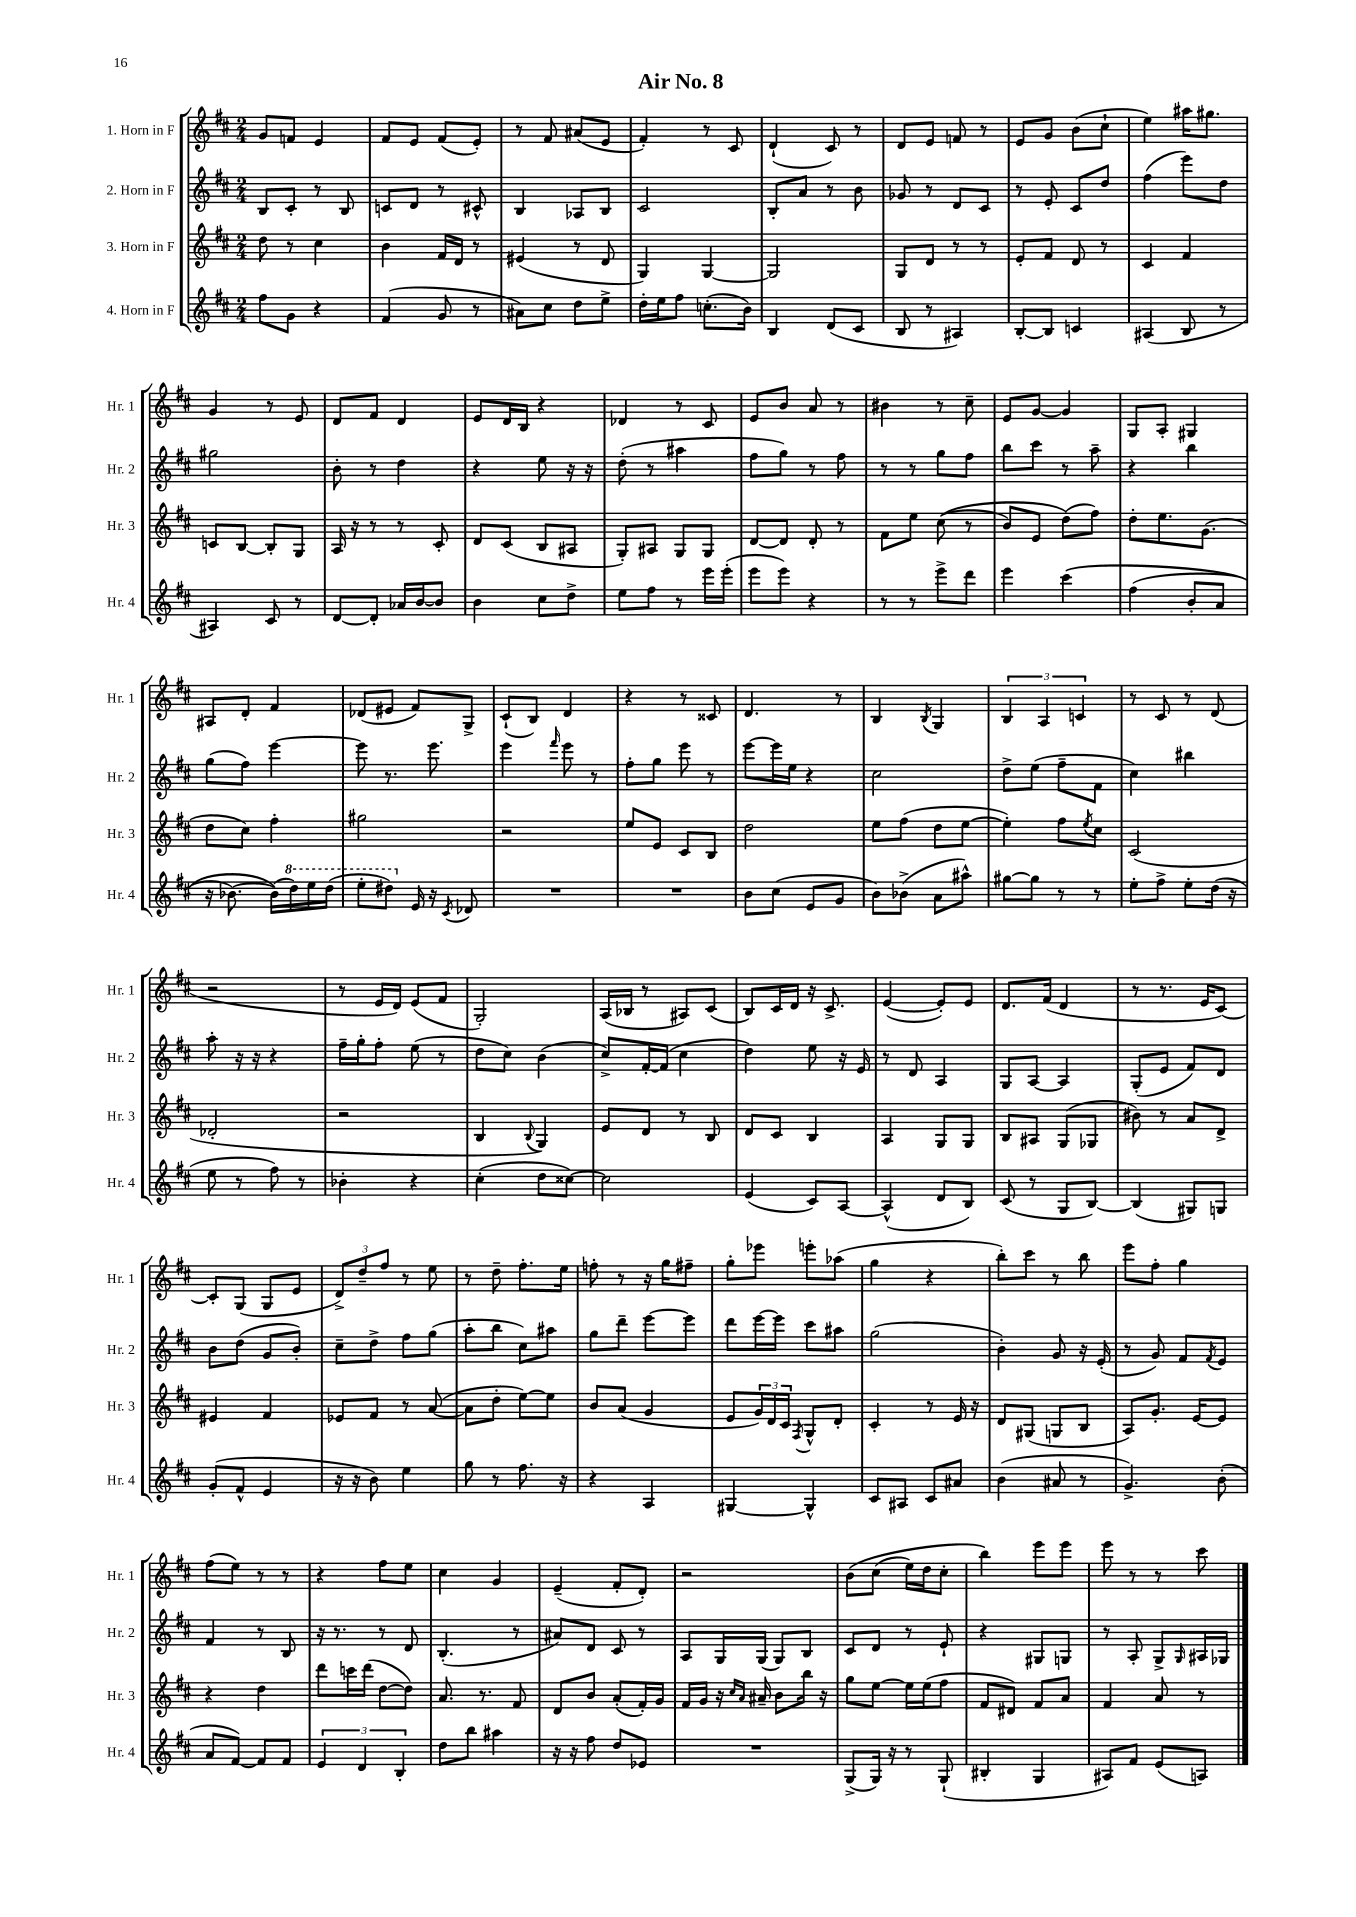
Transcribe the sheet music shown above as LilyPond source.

\header { title = "Air No. 8" }
<<
\new StaffGroup <<
\new Staff = "s0" \with { instrumentName = "1. Horn in F" shortInstrumentName = "Hr. 1" } {
    \clef treble \key d \major \numericTimeSignature \time 2/4
    g'8 f'8 e'4 |
    fis'8 e'8 fis'8( e'8-.) |
    r8 fis'8 ais'8( e'8 |
    fis'4-.) r8 cis'8 |
    d'4-!( cis'8) r8 |
    d'8 e'8 f'8 r8 |
    e'8 g'8 b'8( cis''8-! |
    e''4) ais''16 gis''8. |
    g'4 r8 e'8 |
    d'8 fis'8 d'4 |
    e'8 d'16 b16 r4 |
    des'4 r8 cis'8 |
    e'8 b'8 a'8 r8 |
    bis'4 r8 cis''8-- |
    e'8 g'8~ g'4 |
    g8 a8-. gis4 |
    ais8 d'8-. fis'4 |
    des'8( eis'8 fis'8) g8-> |
    cis'8-!( b8) d'4 |
    r4 r8 cisis'8 |
    d'4. r8 |
    b4 \acciaccatura { b8 } g4 |
    \tuplet 3/2 { b4 a4 c'4 } |
    r8 cis'8 r8 d'8( |
    r2 |
    r8 e'16 d'16) e'8( fis'8 |
    g2-.) |
    a16( bes16 r8 ais8) cis'8( |
    b8) cis'16 d'16 r16 cis'8.-> |
    e'4~( e'8-.) e'8 |
    d'8. fis'16( d'4 |
    r8 r8. e'16 cis'8~) |
    cis'8-. g8( g8 e'8 |
    \tuplet 3/2 { d'8->) d''8-- fis''8 } r8 e''8 |
    r8 d''8-- fis''8.-. e''16 |
    f''8-. r8 r16 g''16 fis''8-- |
    g''8-. ees'''8 e'''8-. aes''8( |
    g''4 r4 |
    b''8-.) cis'''8 r8 b''8 |
    e'''8 fis''8-. g''4 |
    fis''8( e''8) r8 r8 |
    r4 fis''8 e''8 |
    cis''4 g'4 |
    e'4--( fis'8-. d'8-.) |
    r2 |
    b'8\( cis''8( e''16) d''16 cis''8-. |
    b''4\) e'''8 e'''8 |
    e'''8 r8 r8 cis'''8 \bar "|." |
}
\new Staff = "s1" \with { instrumentName = "2. Horn in F" shortInstrumentName = "Hr. 2" } {
    \clef treble \key d \major \numericTimeSignature \time 2/4
    b8 cis'8-. r8 b8 |
    c'8 d'8 r8 cis'8-^ |
    b4 aes8 b8 |
    cis'2 |
    b8-. a'8 r8 b'8 |
    ges'8 r8 d'8 cis'8 |
    r8 e'8-. cis'8 d''8 |
    fis''4( e'''8) d''8 |
    gis''2 |
    b'8-. r8 d''4 |
    r4 e''8 r16 r16 |
    d''8-.( r8 ais''4 |
    fis''8 g''8) r8 fis''8 |
    r8 r8 g''8 fis''8 |
    b''8 cis'''8 r8 a''8-- |
    r4 b''4 |
    g''8( fis''8) e'''4~ |
    e'''8 r8. e'''8. |
    e'''4 \grace { fis'''16 } e'''8 r8 |
    fis''8-. g''8 e'''8 r8 |
    e'''8~ e'''16 e''16 r4 |
    cis''2 |
    d''8-> e''8( fis''8-- fis'8 |
    cis''4) bis''4 |
    a''8-. r16 r16 r4 |
    fis''16-- g''16-. fis''8-. e''8( r8 |
    d''8 cis''8) b'4( |
    cis''8->) fis'16~-. fis'16( cis''4 |
    d''4) e''8 r16 e'16 |
    r8 d'8 a4 |
    g8 a8~ a4 |
    g8-.( e'8 fis'8) d'8 |
    b'8 d''8( g'8 b'8-.) |
    cis''8-- d''8-> fis''8 g''8( |
    a''8-. b''8 cis''8) ais''8 |
    g''8 d'''8-- e'''8~ e'''8 |
    d'''8 e'''16~ e'''16 cis'''8 ais''8 |
    g''2( |
    b'4-.) g'8 r16 e'16-.( |
    r8 g'8) fis'8 \acciaccatura { fis'8 } e'8 |
    fis'4 r8 b8 |
    r16 r8. r8 d'8 |
    b4.-.( r8 |
    ais'8) d'8 cis'8 r8 |
    a8 g16 g16( g8) b8 |
    cis'8 d'8 r8 e'8-! |
    r4 gis8 g8 |
    r8 a8-. g8-> \grace { g16 } ais16 ges16 \bar "|." |
}
\new Staff = "s2" \with { instrumentName = "3. Horn in F" shortInstrumentName = "Hr. 3" } {
    \clef treble \key d \major \numericTimeSignature \time 2/4
    d''8 r8 cis''4 |
    b'4 fis'16 d'16 r8 |
    eis'4( r8 d'8 |
    g4) g4~ |
    g2 |
    g8 d'8 r8 r8 |
    e'8-. fis'8 d'8 r8 |
    cis'4 fis'4 |
    c'8 b8~ b8-. g8 |
    a16 r16 r8 r8 cis'8-. |
    d'8 cis'8( b8 ais8 |
    g8-.) ais8 g8 g8 |
    d'8~ d'8 d'8-. r8 |
    fis'8 e''8 cis''8(\( r8 |
    b'8) e'8 d''8(\) fis''8) |
    d''8-. e''8. g'8.( |
    d''8 cis''8) fis''4-. |
    gis''2 |
    r2 |
    e''8 e'8 cis'8 b8 |
    d''2 |
    e''8 fis''8( d''8 e''8~ |
    e''4-.) fis''8 \acciaccatura { e''8 } cis''8 |
    cis'2( |
    des'2-. |
    r2 |
    b4 \appoggiatura { b8 } g4) |
    e'8 d'8 r8 b8 |
    d'8 cis'8 b4 |
    a4 g8 g8 |
    b8 ais8 g8( ges8 |
    bis'8) r8 a'8 d'8-> |
    eis'4 fis'4 |
    ees'8 fis'8 r8 a'8~( |
    a'8 d''8-. e''8~) e''8 |
    b'8 a'8( g'4 |
    e'8 \tuplet 3/2 { g'16) d'16 cis'16 } \acciaccatura { fis8 } g8-^ d'8-. |
    cis'4-. r8 e'16 r16 |
    d'8 gis8( g8 b8 |
    a8) g'8.-. e'16~ e'8 |
    r4 d''4 |
    d'''8 c'''16 d'''16( d''8~ d''8) |
    a'8. r8. fis'8 |
    d'8 b'8 a'8-.( fis'16-.) g'16 |
    fis'16 g'16 r16 \grace { cis''16 a'16 } ais'16-- b'8 b''16 r16 |
    g''8 e''8~ e''16 e''16( fis''8 |
    fis'8 dis'8) fis'8 a'8 |
    fis'4 a'8 r8 \bar "|." |
}
\new Staff = "s3" \with { instrumentName = "4. Horn in F" shortInstrumentName = "Hr. 4" } {
    \clef treble \key d \major \numericTimeSignature \time 2/4
    fis''8 g'8 r4 |
    fis'4( g'8 r8 |
    ais'8) cis''8 d''8 e''8-> |
    d''16-. e''16 fis''8 c''8.-.( b'16) |
    b4 d'8( cis'8 |
    b8 r8 ais4) |
    b8~-. b8 c'4 |
    ais4( b8 r8 |
    ais4) cis'8 r8 |
    d'8~ d'8-. aes'16 b'16~ b'8 |
    b'4 cis''8 d''8-> |
    e''8 fis''8 r8 e'''16 e'''16-.( |
    e'''8 e'''8) r4 |
    r8 r8 e'''8-> d'''8 |
    e'''4 cis'''4\( |
    fis''4( b'8-. a'8 |
    r16 bes'8.~) bes'16(\) \ottava #1 d'''16) e'''16 d'''16( |
    e'''8-. dis'''8) \ottava #0 e'16 r16 \acciaccatura { cis'8 } des'8 |
    R2 |
    R2 |
    b'8 cis''8( e'8 g'8 |
    b'8) bes'8->( a'8 ais''8-^) |
    gis''8~ gis''8 r8 r8 |
    e''8-. fis''8-> e''8-. d''16( r16 |
    e''8 r8 fis''8) r8 |
    bes'4-. r4 |
    cis''4-.( d''8 cisis''8~) |
    cisis''2 |
    e'4( cis'8) a8~ |
    a4-^( d'8 b8) |
    cis'8( r8 g8 b8~) |
    b4( gis8) g8 |
    g'8-.( fis'8-^ e'4 |
    r16 r16 b'8) e''4 |
    g''8 r8 fis''8. r16 |
    r4 a4 |
    gis4~ gis4-^ |
    cis'8 ais8 cis'8 ais'8 |
    b'4( ais'8 r8 |
    g'4.->) b'8-.( |
    a'8 fis'8~) fis'8 fis'8 |
    \tuplet 3/2 { e'4 d'4 b4-. } |
    d''8 b''8 ais''4 |
    r16 r16 fis''8 d''8 ees'8 |
    R2 |
    g8->( g16) r16 r8 g8-!( |
    bis4-. g4 |
    ais8) fis'8 e'8( a8) \bar "|." |
}
>>
>>
\layout { \context { \Score \remove "Bar_number_engraver" } }
